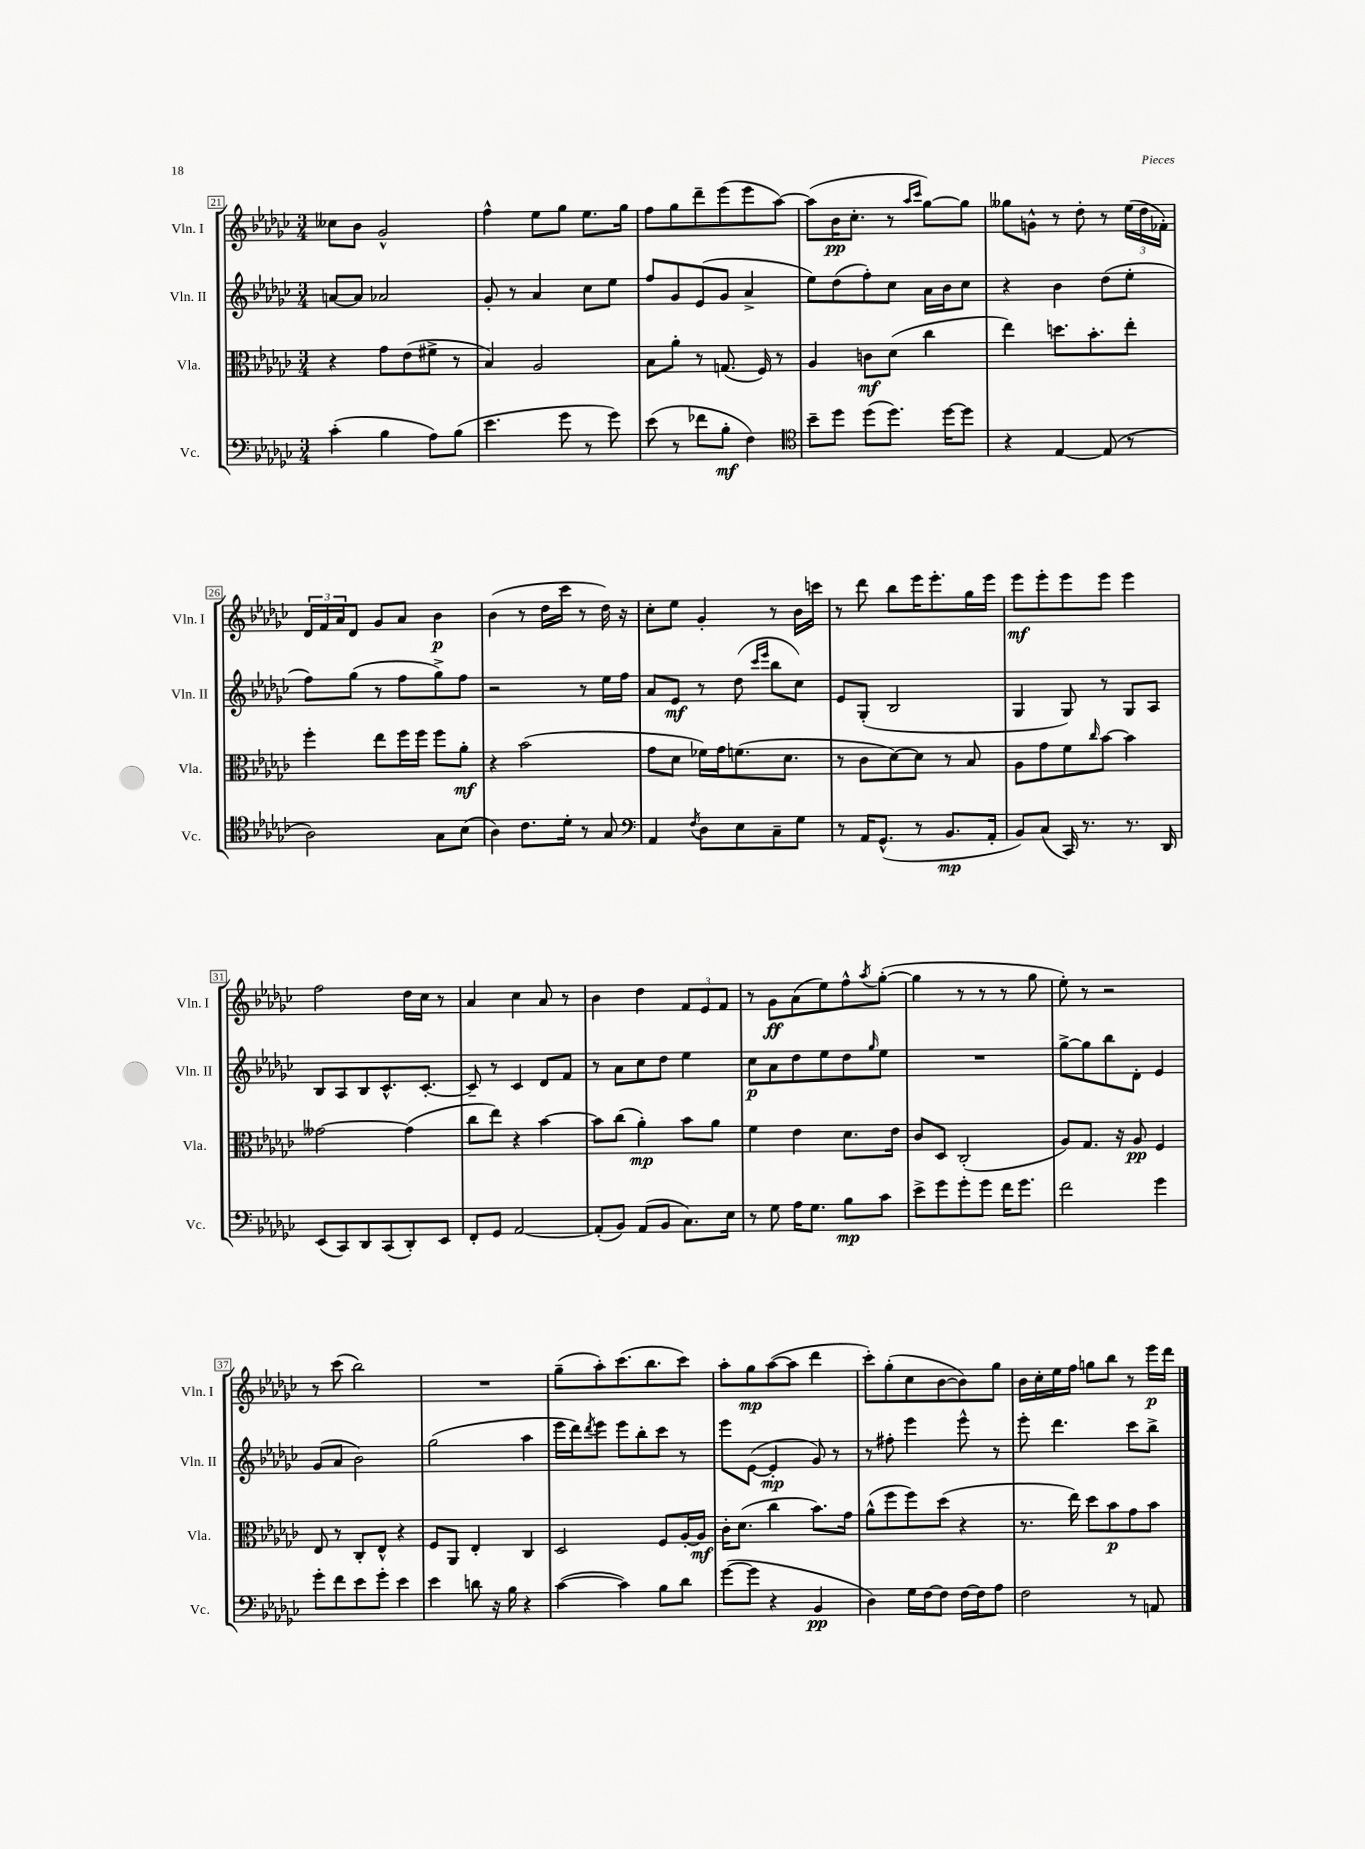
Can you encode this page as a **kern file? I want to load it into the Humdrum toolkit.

**kern	**kern	**kern	**kern
*staff4	*staff3	*staff2	*staff1
*clefF4	*clefC3	*clefG2	*clefG2
*k[b-e-a-d-g-c-]	*k[b-e-a-d-g-c-]	*k[b-e-a-d-g-c-]	*k[b-e-a-d-g-c-]
*M3/4	*M3/4	*M3/4	*M3/4
(4c-'	4r	[8a	8cc--
.	.	8a]	8b-
4B-	8g-	2a-	2g-^^
.	(8e-	.	.
8A-)	8f#^	.	.
(8B-	8r	.	.
=	=	=	=
4.e-	4B-)	8g-'	4ff^^
.	.	8r	.
.	2A-	4a-	8ee-
8g-	.	.	8gg-
8r	.	8cc-	8.ee-
8g-)	.	8ee-	.
.	.	.	16gg-
=	=	=	=
(8e-	8B-	8ff	8ff
8r	8a-'	8g-	8gg-
8f-	8r	(8e-	8ddd-~
8B-'	(8.G	8g-	(8eee-
4F)	.	4a-^	8eee-
.	16F)	.	.
.	8r	.	[8aa-)
=	=	=	=
*clefC4	*	*	*
8b-~	4A-	8ee-)	(8aa-]
8dd-	.	(8dd-	16b-
.	.	.	8.cc-'
(8dd-	8c	8ff')	.
8.dd-)	(8d-	8cc-	8r
.	.	.	16qqaa-
.	.	.	16qqccc-
.	4cc-	16a-	[8gg-)
[16dd-	.	16b-	.
8dd-]	.	8cc-	8gg-]
=	=	=	=
4r	4ee-)	4r	8gg--
.	.	.	8g^^
[4E-	8.dd	4b-	8r
.	.	.	8dd-'
.	8.b-'	.	.
(8E-]	.	(8dd-	8r
8r	8ee-'	8ee-'	(24ee-
.	.	.	24dd-
.	.	.	24f-')
=	=	=	=
2A-)	4ff'	8ff)	24d-
.	.	.	24f
.	.	.	24a-
.	.	(8gg-	8d-
.	8ee-	8r	8g-
.	16ff	8ff	8a-
.	16ff	.	.
8G-	8ff	8gg-^)	4b-
(8B-	8a-'	8ff	.
=	=	=	=
4A-)	4r	2r	(4b-
8.c-	(2b-	.	8r
.	.	.	16dd-
16d-'	.	.	16ccc-
8r	.	8r	8r
8G-	.	16ee-	16dd-)
.	.	16ff	16r
=	=	=	=
*clefF4	*	*	*
4AA-	8g-	8a-	8cc-'
.	8d-	8e-	8ee-
8qF	.	.	.
8D-	16f-)	8r	4g-'
.	16g-	.	.
8E-	(8.f	(8dd-	.
.	.	16qqccc-	.
.	.	16qqeee-	.
8C-~	.	8bb-	8r
.	8.d-	.	.
8G-	.	8cc-)	16b-
.	.	.	16ccc
=	=	=	=
8r	8r	8e-	8r
16AA-	8c-	(8G-'	8ddd-
(8.GG-^^	.	.	.
.	[8d-)	2B-	8bb-
8r	8d-]	.	16eee-
.	.	.	8.eee-'
8.BB-	8r	.	.
.	8B-	.	16gg-
16AA-'	.	.	16eee-
=	=	=	=
8BB-)	8A-	4G-	8eee-
(8C-	8g-	.	8eee-'
16CC-)	8f	8G-)	8eee-
8.r	.	.	.
.	16qqcc-	.	.
.	[8b-	8r	8eee-
8.r	4b-]	8G-	4eee-
.	.	8A-	.
16DD-	.	.	.
=	=	=	=
(8EE-	[2g--	8B-	2ff
8CC-)	.	8A-	.
8DD-	.	8B-	.
(8CC-	.	8.c-^^	.
8DD-')	(4g--]	.	16dd-
.	.	[8.c-'	16cc-
8EE-	.	.	8r
=	=	=	=
8FF'	8cc-	8c-~]	4a-
8GG-	8ee-)	8r	.
[2AA-	4r	4c-	4cc-
.	[4b-	8d-	8a-
.	.	8f	8r
=	=	=	=
(8AA-']	8b-]	8r	4b-
8BB-)	(8cc-	8a-	.
(8AA-	4a-')	8cc-	4dd-
8BB-	.	8dd-	.
8.C-)	8b-	4ee-	12f
.	.	.	12e-
.	8a-	.	.
.	.	.	12f
16E-	.	.	.
=	=	=	=
8r	4f	8cc-	8r
8G-	.	8a-	8g-
16A-	4e-	8dd-	(8a-
8.G-	.	.	.
.	.	8ee-	8ee-)
8B-	8.d-	8dd-	8ff^^
.	.	16qqgg-	8qaa-
8c-	.	8ee-	([8gg-'
.	16e-	.	.
=	=	=	=
8e-^	8c-	2.r	4gg-]
8g-	8D-	.	.
8g-'	(2C-'	.	8r
8g-	.	.	8r
16f	.	.	8r
8.g-	.	.	.
.	.	.	8gg-
=	=	=	=
2f	8A-)	[8gg-^	8ee-')
.	8.G-	8gg-]	8r
.	.	8bb-	2r
.	16r	.	.
.	8A-	8d-'	.
4g-	4F	4e-	.
=	=	=	=
8g-'	8E-	(8g-	8r
8f	8r	8a-	(8ccc-
8e-	8C-'	2b-)	2bb-)
8g-'	8E-^^	.	.
4e-	4r	.	.
=	=	=	=
4e-	8F	(2gg-	2.r
.	8AA-	.	.
8d	4E-'	.	.
16r	.	.	.
16B-	.	.	.
4r	4C-	4aa-	.
=	=	=	=
([4c-	2D-	16eee-	(8gg-~
.	.	16ddd-)	.
.	.	8qddd-	.
.	.	8eee-	8aa-')
4c-])	.	8eee-	(8.ccc-
.	.	8bb-'	.
.	.	.	8.bb-
8B-	8F	8ccc-	.
8d-	[16A-'	8r	8ccc-)
.	16A-]	.	.
=	=	=	=
([8g-	16c-'	8eee-	8aa-'
.	(8.d-	.	.
8g-]	.	([8e-	8gg-
4r	4cc-	4e-']	([8aa-
.	.	.	8aa-]
4BB-	8.b-)	8g-)	4ddd-
.	.	8r	.
.	16g-	.	.
=	=	=	=
4D-)	(8a-^^	8r	8ccc-')
.	8ff	8ff#'	(8gg-'
16G-	8ff)	4eee-	8cc-
[16F	.	.	.
8F]	(8dd-	.	[8b-
[16F	4r	8eee-^^	8b-])
16F]	.	.	.
8A-	.	8r	8gg-
=	=	=	=
2F	8.r	8eee-'	16b-
.	.	.	16cc-'
.	.	4.ddd-	16ee-
.	16ee-)	.	16ff
.	8dd-	.	8gg
.	8b-	.	8bb-
8r	8g-	8ccc-	8r
8AA	8b-	8bb-^	16eee-
.	.	.	16ddd-
==	==	==	==
*-	*-	*-	*-
